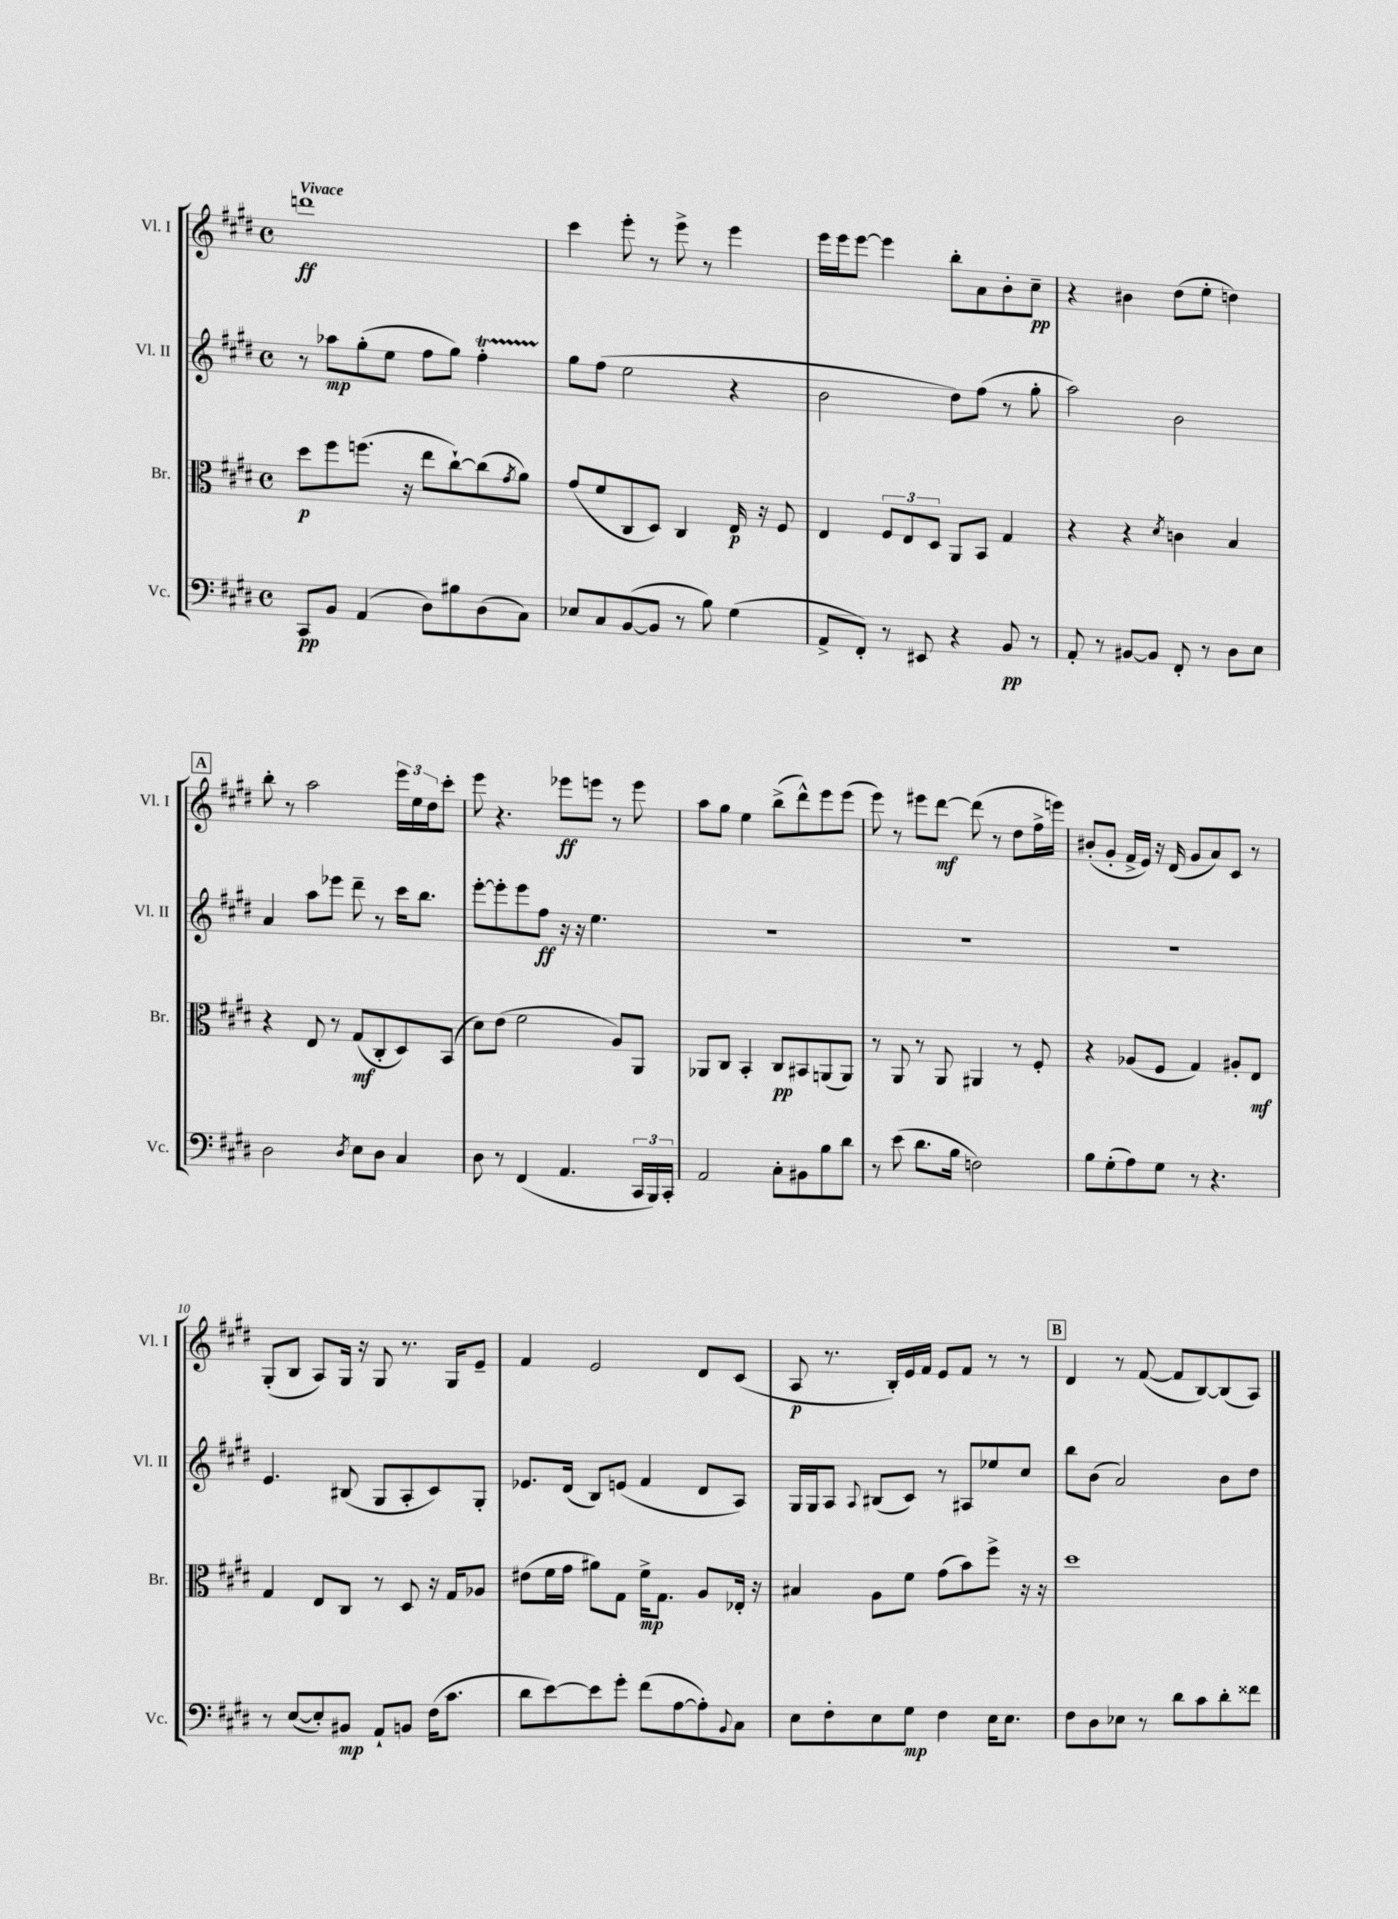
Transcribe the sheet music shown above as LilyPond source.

<<
\new StaffGroup <<
\new Staff = "s0" \with { instrumentName = "Vl. I" shortInstrumentName = "Vl. I" } {
    \clef treble \key e \major \defaultTimeSignature \time 4/4 \tempo "Vivace"
    d'''1\ff |
    cis'''4 e'''8-. r8 e'''8-> r8 e'''4 |
    e'''16 e'''16 e'''8~ e'''4 b''8-. a'8 b'8-. cis''8--\pp |
    r4 bis'4 dis''8( e''8-. d''4) |
    \mark \markup { \box "A" } b''8-. r8 a''2 \tuplet 3/2 { e'''16 e''16 dis''16 } cis'''8-. |
    e'''8 r4. ees'''8\ff e'''8 r8 e'''8 |
    a''8 gis''8 e''4 b''8->( dis'''8-^) e'''8 e'''8( |
    e'''8) r8 eis'''8 dis'''8~\mf dis'''8( r8 dis''8 fis''16-> e'''16) |
    bis'8-.( gis'8-. fis'16-> e'16) r16 dis'16( gis'8 a'8) cis'8 r8 |
    gis8-.( b8 a8) gis16 r16 gis8 r8. gis16 e'8-- |
    fis'4 e'2 dis'8 cis'8( |
    a8\p r8. b16-.) e'16 fis'16 e'8 fis'8 r8 r8 |
    \mark \markup { \box "B" } dis'4 r8 fis'8~( fis'8 b8~) b8( a8) \bar "|." |
}
\new Staff = "s1" \with { instrumentName = "Vl. II" shortInstrumentName = "Vl. II" } {
    \clef treble \key e \major \defaultTimeSignature \time 4/4
    r8 aes''8\mp gis''8-.( e''8 fis''8 gis''8) fis''4-.\startTrillSpan |
    gis''8\stopTrillSpan fis''8( e''2 r4 |
    b'2 dis''8) fis''8( r8 gis''8-. |
    a''2) b'2 |
    \mark \markup { \box "A" } a'4 a''8 ees'''8 dis'''8-- r8 cis'''16 b''8. |
    e'''8~-. e'''8-. e'''8 fis''8\ff r16 r16 e''4. |
    R1 |
    R1 |
    R1 |
    e'4. bis8( gis8 a8-. cis'8) gis8-. |
    ees'8. dis'16( b8) e'8( fis'4 dis'8 a8) |
    gis16 gis16 a8 \appoggiatura { a8 } bis8( cis'8) r8 ais8 ees''8 cis''8 |
    \mark \markup { \box "B" } b''8 b'8( a'2) b'8 dis''8 \bar "|." |
}
\new Staff = "s2" \with { instrumentName = "Br." shortInstrumentName = "Br." } {
    \clef alto \key e \major \defaultTimeSignature \time 4/4
    dis''8\p fis''8 f''8.( r16 e''8 cis''8~-!) cis''8( \acciaccatura { gis'8 } a'8) |
    gis'8( fis'8 cis8 dis8) cis4 e16\p r16 fis8 |
    e4 \tuplet 3/2 { fis8 e8 dis8 } a,8 b,8 gis4 |
    r4 r4 \acciaccatura { dis'8 } c'4 b4 |
    \mark \markup { \box "A" } r4 e8 r8 gis8\mf( cis8-. dis8) b,8( |
    dis'8) e'8( fis'2 a8) a,8 |
    aes,8 cis8 b,4-. cis8\pp bis,8 a,8( a,8) |
    r8 a,8 r8 a,8 ais,4 r8 fis8-. |
    r4 aes8( fis8 gis4) ais8-. e8\mf |
    gis4 e8 cis8 r8 dis8 r16 gis16 aes8 |
    eis'8( fis'16 gis'16 ais'8) gis8 fis'16->\mp gis8. a8 ees16-. r16 |
    bis4 a8 fis'8 gis'8( b'8) fis''8-> r16 r16 |
    \mark \markup { \box "B" } dis''1 \bar "|." |
}
\new Staff = "s3" \with { instrumentName = "Vc." shortInstrumentName = "Vc." } {
    \clef bass \key e \major \defaultTimeSignature \time 4/4
    cis,8\pp b,8 a,4( dis8) bis8 dis8( cis8) |
    ees8 cis8 b,8~( b,8 r8 b8) gis4( |
    a,8-> fis,8-.) r8 eis,8 r4 b,8\pp r8 |
    a,8-. r8 bis,8~ bis,8 fis,8-. r8 dis8 e8 |
    \mark \markup { \box "A" } dis2 \acciaccatura { dis8 } e8 dis8 cis4 |
    dis8 r8 fis,4( a,4. \tuplet 3/2 { cis,16 b,,16) cis,16-. } |
    a,2 cis8-. bis,8 b8 dis'8 |
    r8 e'8( dis'8. b16 f2) |
    b8 gis8-.( a8) gis8 r8 r4. |
    r8 e8~( e8-.) bis,8\mp a,8-! b,8 fis16( cis'8. |
    dis'8 e'8~) e'8 gis'8-. fis'8( a8~ a8-.) \appoggiatura { b,8 } cis8 |
    e8 fis8-. e8 gis8\mp fis4 e16 e8. |
    \mark \markup { \box "B" } fis8 dis8 ees8 r8 dis'8 cis'8 dis'8-. fisis'8 \bar "|." |
}
>>
>>
